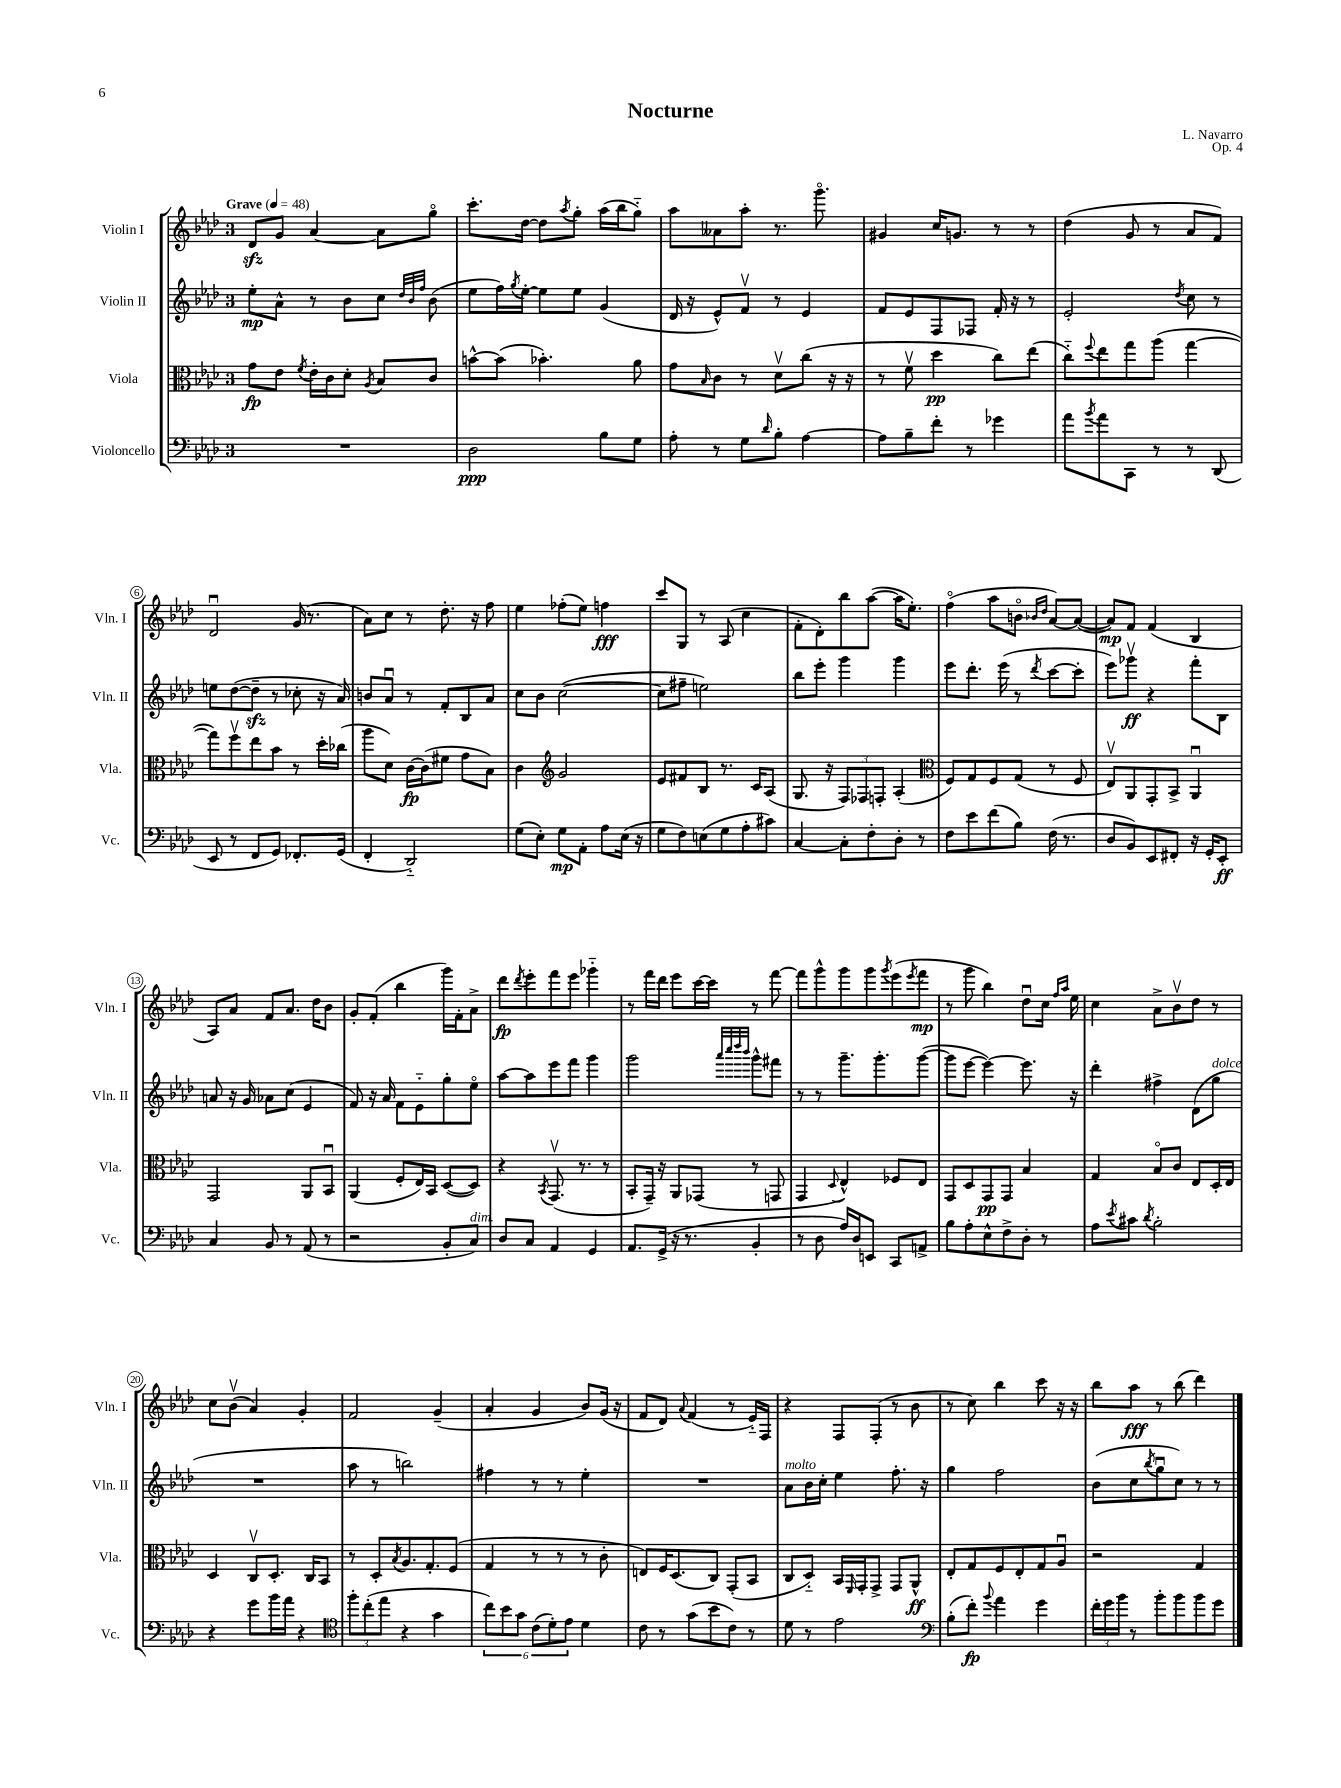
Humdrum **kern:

**kern	**kern	**kern	**kern
*staff4	*staff3	*staff2	*staff1
*clefF4	*clefC3	*clefG2	*clefG2
*k[b-e-a-d-]	*k[b-e-a-d-]	*k[b-e-a-d-]	*k[b-e-a-d-]
*M3/4	*M3/4	*M3/4	*M3/4
*MM48	*MM48	*MM48	*MM48
2.r	8g\L	8ee-'\L	8d-/L
.	8e-\J	8a-^^\J	8g/J
.	8qf/	.	.
.	16e-'\LL	8r	[4a-/
.	16c\J	.	.
.	8d-'\J	8b-\L	.
.	8qA-/	.	.
.	8B-/L	8cc\J	8a-\]L
.	.	32qqdd-/LLL	.
.	.	32qqb-/	.
.	.	32qqff/JJJ	.
.	8c/J	(8b-\	8ggo\J
=	=	=	=
2D-\	[8b^^\L	8ee-\L	8.ccc'\L
.	(8b\]J	16ff\L)	.
.	.	8qgg/	.
.	.	[16ee-'\JJ	[16dd-\Jk
.	4.b-'\)	8ee-\]L	8dd-\]L
.	.	.	8qaa-/
.	.	8ee-\J	8gg'\J
8B-\L	.	(4g/	(16aa-\LL
.	.	.	16bb-\J
8G\J	8a-\	.	8gg'~\J)
=	=	=	=
8A-'\	8g\L	16d-/	8aa-\L
.	.	16r	.
.	16qqB-/	.	.
8r	8c\J	8e-^^/L)	8a--\
8G\L	8r	8fv/J	8aa-'\J
16qqd-/	.	.	.
8B-'\J	8d-v\L	8r	8.r
[4A-\	(8cc\J	4e-/	.
.	.	.	8.gggo\
.	16r	.	.
.	16r	.	.
=	=	=	=
8A-\]L	8r	8f/L	4g#/
8B-~\	8fv\	8e-/	.
8f'\J	4dd-\	8F/	16cc/LK
.	.	.	8.g/J
8r	.	8F-/J	.
4g-\	8cc\L)	16f'/	8r
.	.	16r	.
.	(8ee-\J	8r	8r
=	=	=	=
8a-\L	8cc'~\L)	2e-'/	(4dd-\
8qb-/	8qqff/	.	.
8a-\	8ee-\	.	.
8CC\J	8gg\	.	8g/
8r	(8aa-\J	.	8r
.	.	8qdd-/	.
8r	[4gg\	8cc\	8a-/L
(8DD-/	.	8r	8f/J)
=	=	=	=
8EE-/	8gg\]L)	8ee\L	2d-u/
8r	8ffv\	([8dd-\	.
8FF/L	8ee-\	8dd-~\]J	.
8GG/J)	8b-\J	8r	.
8.FF-'/L	8r	8cc-'\	(16g/
.	.	.	8.r
.	16dd-'\LL	16r	.
(16GG/Jk	(16cc-\JJ	16a-/)	.
=	=	=	=
4FF'/	8aa-\L	8b/L	8a-\L)
.	8d-\J)	8a-u/J	8cc\J
2DD-'~/)	[16c\LL	8r	8r
.	(16c\]J	.	.
.	8f#\J	8f'/L	8.dd-'\
.	8g\L	8B-/	.
.	.	.	16r
.	8B-\J)	8a-/J	8ff\
=	=	=	=
(8G\L	4c\	8cc\L	4ee-\
8E-'\J)	.	8b-\J	.
*	*clefG2	*	*
8G\L	2g/	([2cc\	(8ff-'\L
8AA-'\J	.	.	8ee-\J)
8A-\L	.	.	4ff\
(16E-\Jk	.	.	.
16r	.	.	.
=	=	=	=
8G\L	8e-/L	8cc\]L	8ccc/L
8F\)	8f#/	8ff#~\J	8G/J
(8E\	8B-/J	2ee\)	8r
8G\	8.r	.	(8A-/
8A-'\	.	.	4cc\
.	16c/LK	.	.
8c#\J)	(8A-/J	.	.
=	=	=	=
[4C/	8.G/	8bb-\L	8f'\L
.	.	8eee-'\J	8d-'\)
.	16r	.	.
8C'\]L	12F/L)	4ggg\	8bb-\
.	12F-/	.	.
8F'\	.	.	([8aa-\J
.	12F'/J	.	.
8D-'\J	(4A-'/	4ggg\	16aa-\]LK
.	.	.	8.ee-'\J)
8r	.	.	.
=	=	=	=
*	*clefC3	*	*
8F\L	8F/L)	8eee-\L	(4ffo\
8e-\	8G/	8.ddd-'\J	.
(8f\	8F/	.	8aa-\L
.	.	(16eee-\	.
8B-\J)	(8G/J	8r	8bo\J
.	.	.	16qqb-/LL
.	.	8qddd-/	16qqdd-/JJ
(16F\	8r	[8ccc\L	[8a-/L)
8.r	.	.	.
.	8F/	8ccc'\]J	(8a-/_J
=	=	=	=
8D-/L	8E-v/L)	8eee-\L)	8a-/]L)
8BB-/)	8AA-/	8ggg-v\J	8f/J
8EE-/	8GG'/	4r	(4f/
8FF#'/J	8BB-^/J	.	.
16r	4AA-u/	8fff'\L	4B-/
16GG'/LK	.	.	.
8EE-'/J	.	8B-\J	.
=	=	=	=
4C/	2GG/	8a/	8A-/L)
.	.	16r	8a-/J
.	.	16g/	.
8BB-/	.	8a-\L	8f/L
8r	.	(8cc\J	8.a-/J
(8AA-/	8AA-/L	4e-/	.
.	.	.	16dd-\LK
8r	8BB-u/J	.	8b-\J
=	=	=	=
2r	(4AA-/	8f/)	8g'/L
.	.	16r	(8f'/J
.	.	16a-/	.
.	8F'/L	8f\L	4bb-\
.	16E-/L)	8e-'~\	.
.	16BB-/JJ	.	.
8BB-'/L	([8D-/L	8gg'\	16ggg\LL)
.	.	.	16f'\J
8C/J)	8D-/]J)	8ee-o\J	8a-^\J
=	=	=	=
8D-/L	4r	[8aa-\L	8ddd-\L
.	.	.	8qddd-/
8C/J	.	8aa-\]	8eee-'\
.	8qBB-/	.	.
4AA-/	(8.GGv/	8eee-\	8fff\
.	.	8fff\J	8eee-\J
.	8.r	.	.
4GG/	.	4ggg\	4ggg-'~\
.	8r	.	.
=	=	=	=
8.AA-/L	8BB-'/L	2ggg\	8r
.	16GG~/Jk)	.	16fff\LL
(16GG^/Jk	16r	.	16ddd-\JJ
16r	8AA-/L	.	8eee-\L
8.r	.	.	.
.	(8GG-/J	.	[16ccc\L
.	.	.	16ccc\]JJ
.	.	32qqaaa-/LLL	.
.	.	32qqcccc/	.
.	.	32qqdddd-/	.
.	.	32qqbbb-/JJJ	.
4BB-'/	8r	8ggg^^\L	8r
.	8GG/	8fff#\J	[8fff\
=	=	=	=
8r	4GG/	8r	8fff\]L
8D-\	.	8r	8ggg^^\
.	8qqD-/	.	.
16A-/LL)	4E-^^/)	8.ggg~\L	8ggg\
16D-/J	.	.	.
8EE/J	.	.	8ggg\
.	.	8.ggg'\	.
.	.	.	8qggg/
8CC/L	8F-/L	.	(8eee-\
.	.	.	8qeee-/
8AA^/J	8E-/J	([8ggg\J	8fff\J
=	=	=	=
8B-\L	8GG/L	8ggg\]L	8r
8A-'\	8D-/	[8eee-\J	8ggg\
8E-^^\	8GG/	4eee-\_)	4bb-\)
8F^\	8GG/J	.	.
8D-'\J	4B-/	8.eee-\]	8dd-u\L
8r	.	.	16cc\Jk
.	.	.	16qqff/LL
.	.	.	16qqaa-/JJ
.	.	16r	16ee-\
=	=	=	=
8A-\L	4G/	4ddd-'\	4cc\
8qe-/	.	.	.
8c#\J	.	.	.
8qd-/	.	.	.
2B-'\	8B-o/L	4ff#^\	8a-^\L
.	8c/J	.	8b-v\
.	8E-/L	(8d-\L	8dd-\J
.	16D-'/L	8gg\J	8r
.	16E-/JJ	.	.
=	=	=	=
4r	4D-/	2.r	8cc\L
.	.	.	(8b-v\J
8g\L	8Cv/L	.	4a-/)
16b-\L	8.D-'/J	.	.
16a-\JJ	.	.	.
4r	.	.	4g'/
.	16C/LK	.	.
.	8BB-/J	.	.
=	=	=	=
*clefC4	*	*	*
12ff'\L	8r	8aa-\	2f/
(12cc'\	.	.	.
.	8D-'/L	8r	.
12ee-\J	.	.	.
.	8qB-/	.	.
4r	8.A-/	2bb\)	.
.	8.G'/	.	.
4g\	.	.	(4g~/
.	(8F/J	.	.
=	=	=	=
12cc\L)	4G/	4ff#\	4a-'/
12b-\	.	.	.
12g\J	.	.	.
(12c\L	8r	8r	4g/
12d-'\)	.	.	.
.	8r	8r	.
12e-\J	.	.	.
4d-\	8r	4ee-'\	8b-/L)
.	8c'\	.	(16g/Jk
.	.	.	16r
=	=	=	=
8c\	8E/L)	2.r	8f/L
8r	16F/K	.	8d-/J)
.	(8.D-/	.	.
.	.	.	8qqa-/
(8g\L	.	.	(4f/
8b-\	8C/J)	.	.
8c\J)	(8GG'/L	.	8r
8r	8BB-/J	.	16e-'~/LL)
.	.	.	16F/JJ
=	=	=	=
8d-\	8C/L	8a-\L	4r
8r	8D-'~/J)	16b-\L	.
.	.	16cc'\JJ	.
2e-\	16BB-/LL	4ee-\	8F/L
.	16qqFF/	.	.
.	16GG'/J	.	.
.	8GG^/J	.	(8F'/J
.	8GG/L	8.ff'\	8r
.	8AA-^^/J	.	8b-\
.	.	16r	.
=	=	=	=
*clefF4	*	*	*
(8B-'\L	8E-'/L	4gg\	8r
8f'\J)	8G/	.	8cc\)
8qqb-/	.	.	.
4a-\	8F/	2ff\	4bb-\
.	8E-'/	.	.
4g\	8G/	.	8ccc\
.	8A-u/J	.	16r
.	.	.	16r
=	=	=	=
24f'\LL	2r	(8b-\L	8bb-\L
24g\	.	.	.
24b-\JJ	.	.	.
8r	.	8cc\	8aa-\J
.	.	8qbb-/	.
8b-'\L	.	8ggu\	8r
8b-\	.	8cc\J)	(8bb-\
8b-\	4G/	8r	4ddd-\)
8g\J	.	8r	.
==	==	==	==
*-	*-	*-	*-
